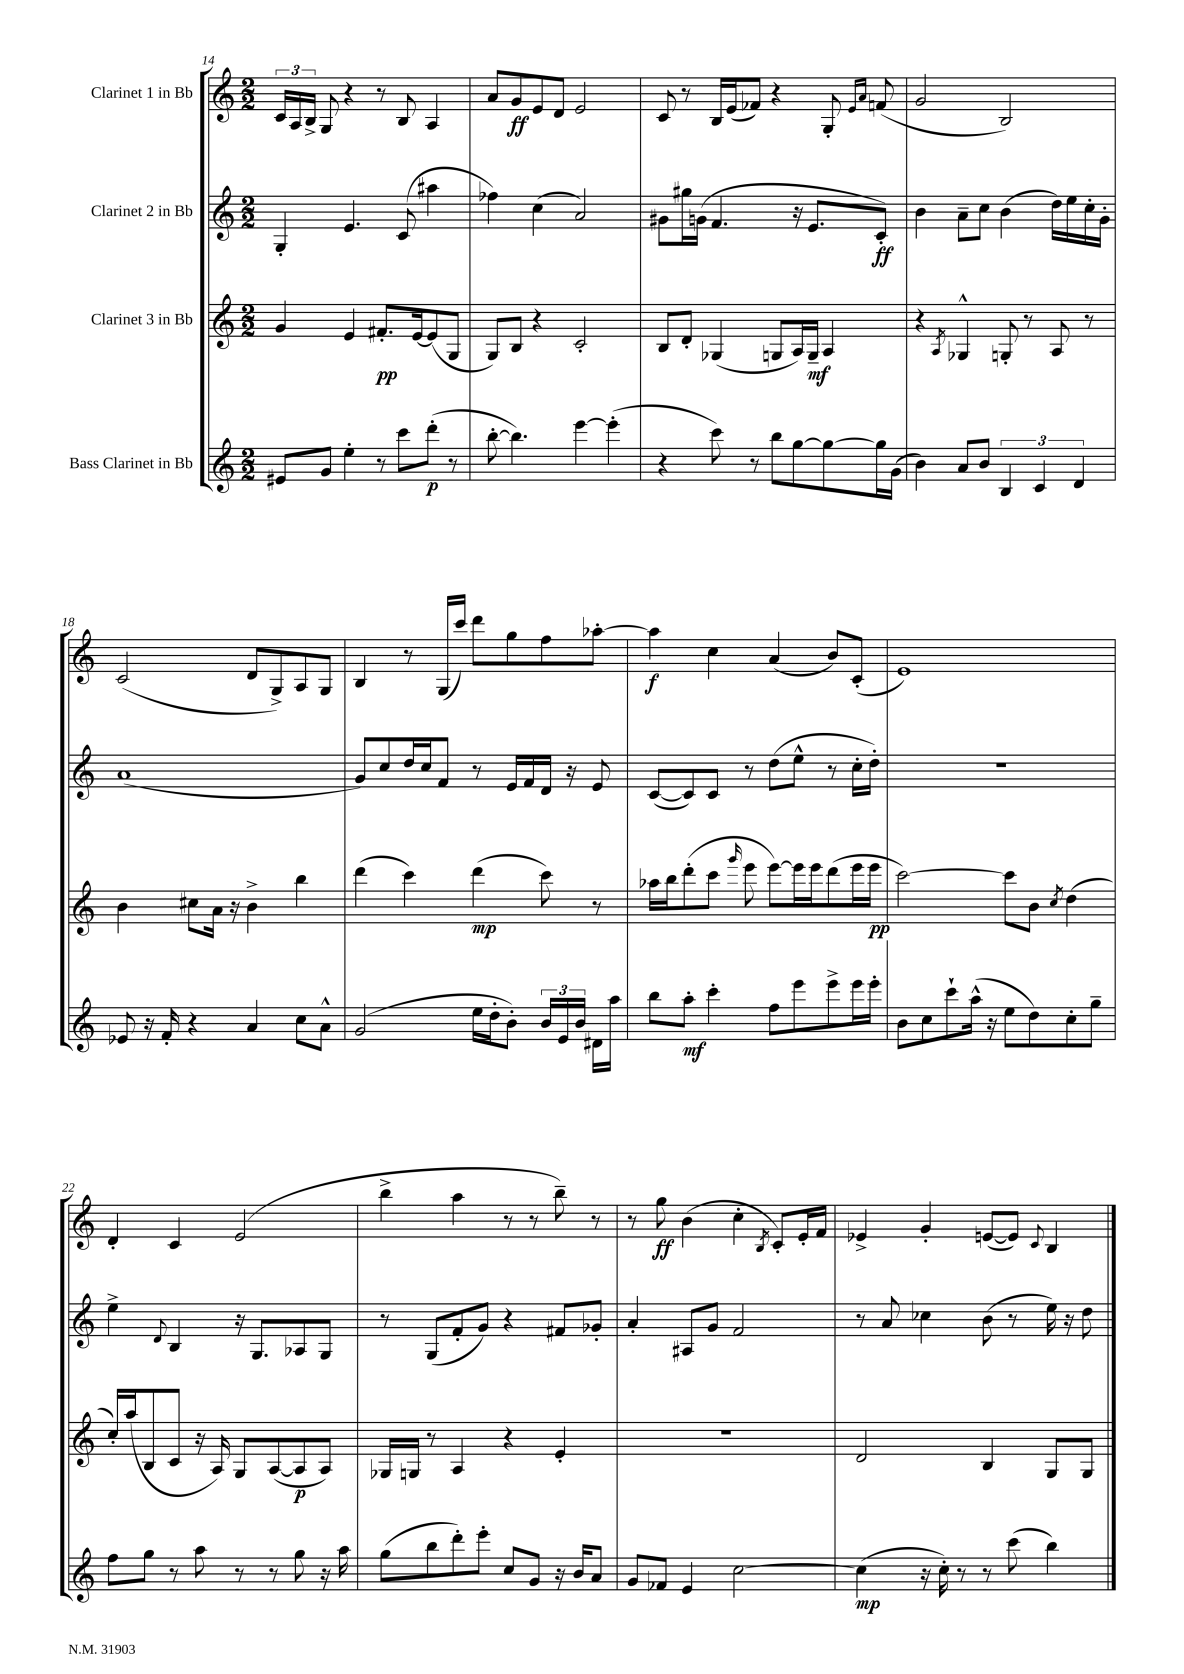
<<
\new StaffGroup <<
\new Staff = "s0" \with { instrumentName = "Clarinet 1 in Bb" } {
    \clef treble \key c \major \numericTimeSignature \time 2/2
    \autoBeamOff \tuplet 3/2 { c'16[ a16 b16]-> } g8 r4 r8 b8 a4 |
    a'8[ g'8\ff e'8 d'8] e'2 |
    c'8 r8 b16[ e'16( fes'8]) r4 g8-. \grace { e'16[ a'16] } f'8( |
    g'2 b2) |
    c'2( d'8[ g8->) a8 g8] |
    b4 r8 g16[( c'''16]) d'''8[ g''8 f''8 aes''8]~-. |
    aes''4\f c''4 a'4( b'8[) c'8]-.( |
    e'1) |
    d'4-. c'4 e'2( |
    b''4-> a''4 r8 r8 b''8--) r8 |
    r8 g''8\ff b'4( c''4-. \acciaccatura { b8 } c'8[-.) e'16-. f'16] |
    ees'4-> g'4-. e'8[~( e'8]) \appoggiatura { c'8 } b4 \bar "|." |
}
\new Staff = "s1" \with { instrumentName = "Clarinet 2 in Bb" } {
    \clef treble \key c \major \numericTimeSignature \time 2/2
    \autoBeamOff g4-. e'4. c'8( ais''4 |
    fes''4) c''4( a'2) |
    gis'8[ gis''16 g'16]( f'4. r16 e'8.[ c'8]-.\ff) |
    b'4 a'8[-- c''8] b'4( d''16[) e''16 c''16-. g'16]-. |
    a'1( |
    g'8[) c''8 d''16 c''16 f'8] r8 e'16[ f'16 d'16] r16 e'8 |
    c'8[~( c'8) c'8] r8 d''8[( e''8]-^ r8 c''16[-. d''16]-.) |
    R1 |
    e''4-> \appoggiatura { d'8 } b4 r16 g8.[ aes8 g8] |
    r8 g8[( f'8-. g'8]) r4 fis'8[ ges'8]-. |
    a'4-. ais8[ g'8] f'2 |
    r8 a'8 ces''4 b'8( r8 e''16) r16 d''8 \bar "|." |
}
\new Staff = "s2" \with { instrumentName = "Clarinet 3 in Bb" } {
    \clef treble \key c \major \numericTimeSignature \time 2/2
    \autoBeamOff g'4 e'4 fis'8.[-.\pp e'16~ e'8( g8] |
    g8[) b8] r4 c'2-. |
    b8[ d'8]-. ges4( g8[ a16) g16]--\mf a4 |
    r4 \acciaccatura { a8 } ges4-^ g8-. r8 a8 r8 |
    b'4 cis''8[ a'16] r16 b'4-> b''4 |
    d'''4( c'''4) d'''4\mp( c'''8) r8 |
    aes''16[ b''16 d'''8-.( c'''8] \grace { g'''16 } e'''8 e'''8[~) e'''16 e'''16 d'''8( e'''16 e'''16]\pp |
    c'''2~) c'''8[ b'8] \acciaccatura { c''8 } d''4( |
    c''16[-.) a''16( b8 c'8] r16 a16) g8[ a8~( a8\p a8]) |
    ges16[ g16] r8 a4 r4 e'4-. |
    R1 |
    d'2 b4 g8[ g8] \bar "|." |
}
\new Staff = "s3" \with { instrumentName = "Bass Clarinet in Bb" } {
    \clef treble \key c \major \numericTimeSignature \time 2/2
    \autoBeamOff eis'8[ g'8] e''4-. r8 c'''8[ d'''8]-.\p( r8 |
    b''8~-. b''4.) e'''4~ e'''4-.( |
    r4 c'''8) r8 b''8[ g''8~ g''8~ g''16 g'16]( |
    b'4) a'8[ b'8] \tuplet 3/2 { b4 c'4 d'4 } |
    ees'8 r16 f'16-. r4 a'4 c''8[ a'8]-^ |
    g'2( e''16[ d''16-. b'8]-.) \tuplet 3/2 { b'16[ e'16 b'16] } dis'16[ a''16] |
    b''8[ a''8]-.\mf c'''4-. f''8[ e'''8 e'''8-> e'''16 e'''16]-. |
    b'8[ c''8 c'''8-! a''16]-^( r16 e''8[ d''8) c''8-. g''8]-- |
    f''8[ g''8] r8 a''8 r8 r8 g''8 r16 a''16 |
    g''8[( b''8 d'''8-.) e'''8]-. c''8[ g'8] r16 b'16[ a'8] |
    g'8[ fes'8] e'4 c''2~ |
    c''4\mp( r16 c''16-.) r8 r8 c'''8( b''4) \bar "|." |
}
>>
>>
\layout { \context { \Score currentBarNumber = #14 } }
